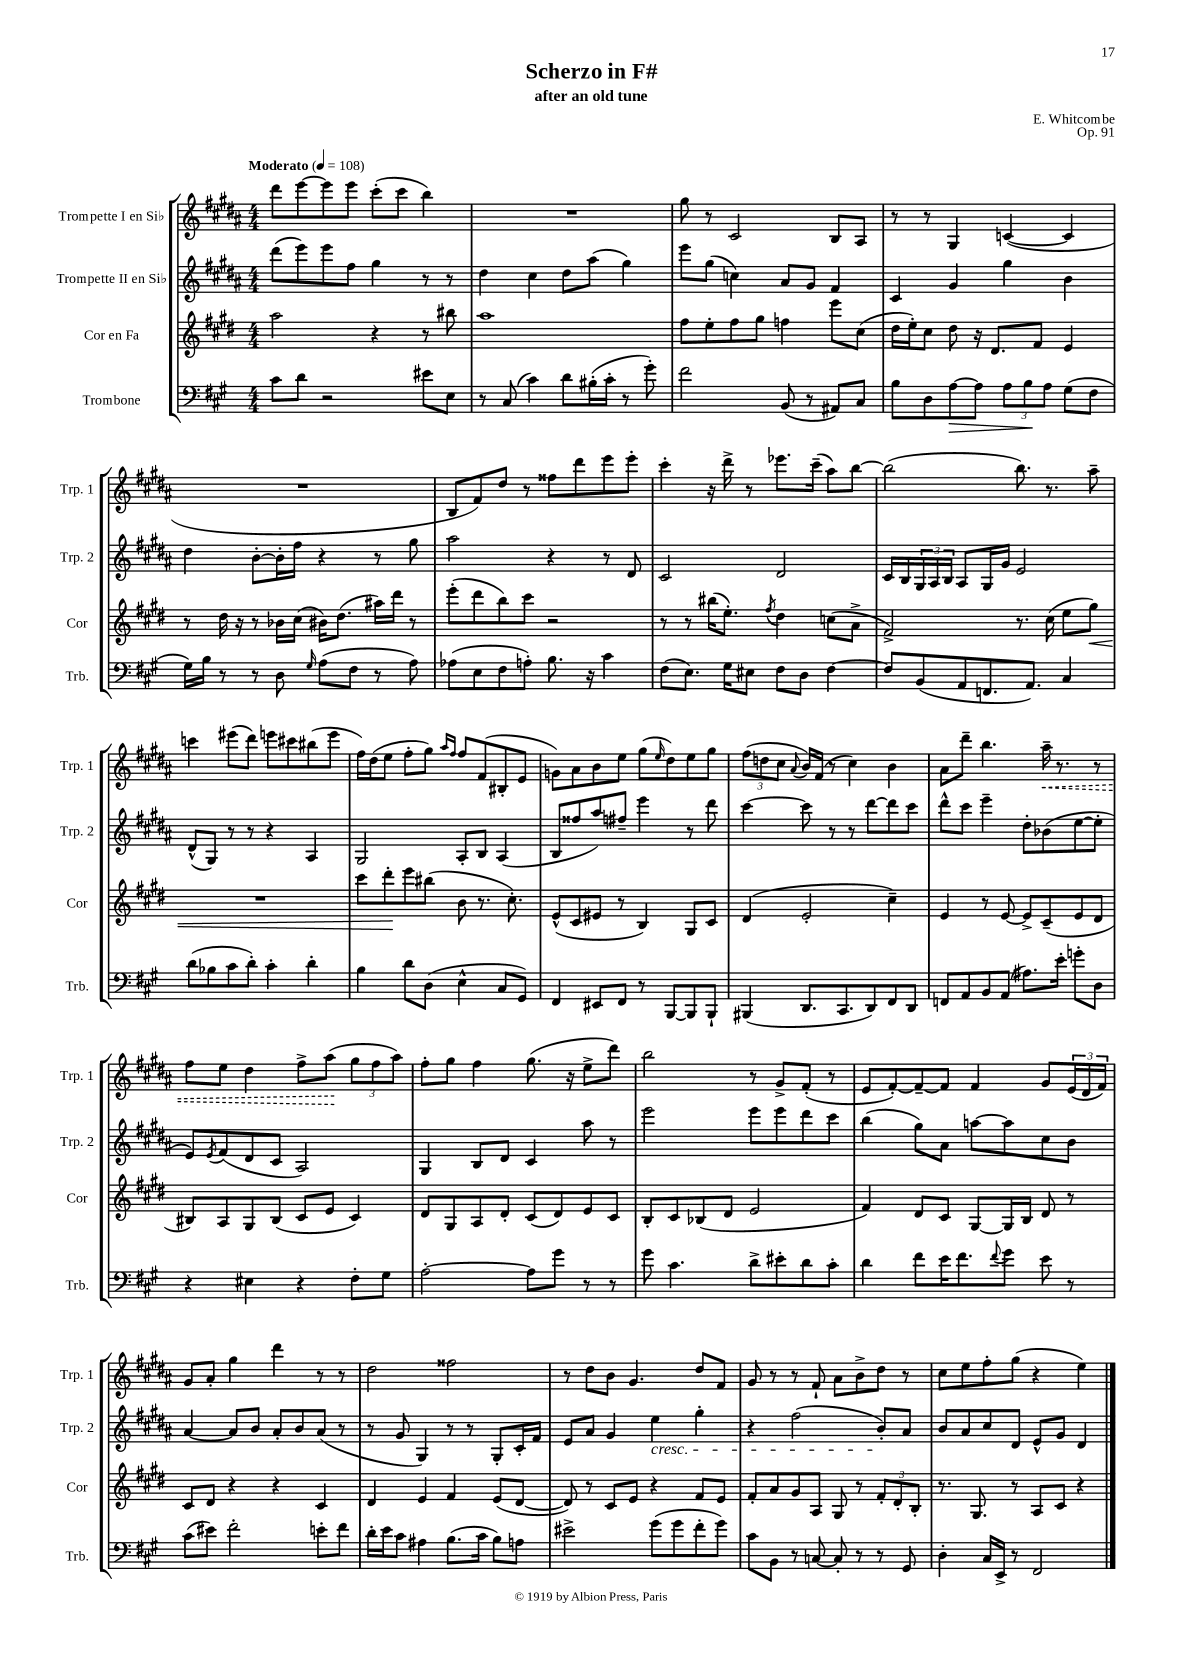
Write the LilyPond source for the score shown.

\header { title = "Scherzo in F#" composer = "E. Whitcombe" subtitle = "after an old tune" opus = "Op. 91" }
<<
\new StaffGroup <<
\new Staff = "s0" \with { instrumentName = "Trompette I en Sib" shortInstrumentName = "Trp. 1" } {
    \clef treble \key b \major \numericTimeSignature \time 4/4 \tempo "Moderato" 4 = 108
    dis'''8 e'''8~ e'''8 e'''8 cis'''8-.( cis'''8 b''4) |
    R1 |
    gis''8 r8 cis'2 b8 ais8 |
    r8 r8 gis4 c'4~( c'4 |
    R1 |
    b8 fis'8) dis''8 r8 fisis''8 dis'''8 e'''8 e'''8-. |
    cis'''4-. r16 dis'''16-> r8 ees'''8. cis'''16--( ais''8) b''8~ |
    b''2( b''8.) r8. ais''8-- |
    c'''4 eis'''8( dis'''8) e'''8 cis'''8 bis''8( e'''8 |
    fis''16) dis''16( e''8 fis''8-. gis''8) \grace { ais''16 fis''16 } fis''8 fis'8( bis8-. e'8 |
    g'8) ais'8 b'8 e''8 gis''8( \grace { e''16 } dis''8) e''8 gis''8 |
    \tuplet 3/2 { fis''8( d''8 cis''8 } \appoggiatura { ais'8 } b'16) fis'16( r8 cis''4) b'4 |
    ais'8 dis'''8-- b''4. \once \override Hairpin.style = #'dashed-line ais''16--\< r8. r8 |
    fis''8 e''8 dis''4 fis''8-> ais''8\!( \tuplet 3/2 { gis''8 fis''8 ais''8) } |
    fis''8-. gis''8 fis''4 gis''8.( r16 e''8-> dis'''8) |
    b''2 r8 gis'8-> fis'8-.( r8 |
    e'8 fis'8~-.) fis'8~-- fis'8 fis'4 gis'8 \tuplet 3/2 { e'16( dis'16 fis'16) } |
    gis'8 ais'8-. gis''4 dis'''4 r8 r8 |
    dis''2 fisis''2 |
    r8 dis''8 b'8 gis'4. dis''8 fis'8 |
    gis'8 r8 r8 fis'8-! ais'8 b'8-> dis''8 r8 |
    cis''8 e''8 fis''8-. gis''8( r4 e''4) \bar "|." |
}
\new Staff = "s1" \with { instrumentName = "Trompette II en Sib" shortInstrumentName = "Trp. 2" } {
    \clef treble \key b \major \numericTimeSignature \time 4/4
    dis'''8( e'''8) e'''8 fis''8 gis''4 r8 r8 |
    dis''4 cis''4 dis''8 ais''8( gis''4) |
    e'''8 gis''8( c''4) ais'8 gis'8 fis'4 |
    cis'4 gis'4 gis''4 b'4 |
    dis''4 b'8~-. b'16-. fis''16 r4 r8 gis''8 |
    ais''2 r4 r8 dis'8 |
    cis'2 dis'2 |
    cis'16 b16 \tuplet 3/2 { gis16 ais16 b16 } ais8 gis16 gis'16 e'2 |
    dis'8-^( gis8) r8 r8 r4 ais4 |
    gis2 ais8-. b8 ais4( |
    b8 fisis''8 ais''8) fis''8-- e'''4 r8 dis'''8 |
    cis'''4~ cis'''8 r8 r8 dis'''8~ dis'''8 cis'''8 |
    dis'''8-^ cis'''8 e'''4-- dis''8-. bes'8( e''8~ e''8-. |
    e'8) \acciaccatura { e'8 } fis'8( dis'8 cis'8 ais2) |
    gis4 b8 dis'8 cis'4 ais''8 r8 |
    e'''2 e'''8 e'''8 dis'''8 cis'''8 |
    b''4( gis''8) ais'8 a''8~ a''8 cis''8 b'8 |
    ais'4~ ais'8 b'8 ais'8-. b'8 ais'8( r8 |
    r8 gis'8 gis4) r8 r8 gis8-. cis'16-. fis'16 |
    e'8 ais'8 gis'4 e''4\cresc gis''4-. |
    r4 fis''2( b'8-.\!) ais'8 |
    b'8 ais'8 cis''8 dis'8 e'8-^ gis'8 dis'4 \bar "|." |
}
\new Staff = "s2" \with { instrumentName = "Cor en Fa" shortInstrumentName = "Cor" } {
    \clef treble \key e \major \numericTimeSignature \time 4/4
    a''2 r4 r8 bis''8 |
    a''1 |
    fis''8 e''8-. fis''8 gis''8 f''4 e'''8 cis''8( |
    dis''16 e''16-.) cis''8 dis''8 r16 dis'8. fis'8 e'4 |
    r8 dis''16 r16 r8 bes'16 cis''16( bis'16) dis''8.( ais''16) dis'''16 r8 |
    e'''8-.( dis'''8 b''8) cis'''8 r2 |
    r8 r8 bis''16( e''8.-.) \acciaccatura { fis''8 } dis''4 c''8( a'8-> |
    fis'2->) r8. cis''16( e''8 gis''8\<) |
    R1 |
    cis'''8 dis'''8-.\! e'''8 bis''8( b'8 r8. cis''8.-.) |
    e'8-^( cis'8 eis'8 r8 b4) gis8 cis'8 |
    dis'4( e'2-. cis''4--) |
    e'4 r8 e'8~ e'8-> cis'8--( e'8 dis'8 |
    bis8) a8 gis8 bis8( cis'8 e'8 cis'4) |
    dis'8 gis8 a8 dis'8-. cis'8( dis'8) e'8 cis'8 |
    b8-. cis'8 bes8( dis'8 e'2 |
    fis'4) dis'8 cis'8 gis8~ gis16 b16 dis'8 r8 |
    cis'8 dis'8 r4 r4 cis'4 |
    dis'4 e'4 fis'4 e'8( dis'8~ |
    dis'8) r8 cis'8 e'8 r4 fis'8 e'8 |
    fis'8-. a'8 gis'8 a8 gis8 r8 \tuplet 3/2 { fis'8-. dis'8-. b8-. } |
    r8. gis8. r8 a8 cis'8 r4 \bar "|." |
}
\new Staff = "s3" \with { instrumentName = "Trombone" shortInstrumentName = "Trb." } {
    \clef bass \key a \major \numericTimeSignature \time 4/4
    cis'8 d'8 r2 eis'8 e8 |
    r8 cis8( cis'4) d'8 bis16-.( cis'16-. r8 gis'8-.) |
    fis'2 b,8( r8 ais,8) cis8 |
    b8 d8 a8~\> a8 \tuplet 3/2 { a8 b8\! a8 } gis8( fis8 |
    gis16) b16 r8 r8 d8 \grace { gis16 } a8( fis8 r8 a8) |
    aes8( e8 fis8 a8-.) b8. r16 cis'4 |
    fis8( e8.) gis16 eis8 fis8 d8 fis4~ |
    fis8 b,8( a,8 f,8. a,8.) cis4 |
    d'8( bes8 cis'8 d'8-.) cis'4-. d'4-. |
    b4 d'8 d8( e4-^ cis8 gis,8) |
    fis,4 eis,8 fis,8 r8 b,,8~ b,,8 b,,8-! |
    bis,,4( d,8. cis,8. d,8) fis,8 d,8 |
    f,8 a,8 b,8 a,8( ais8.) e'16-. g'8-. d8 |
    r4 eis4 r4 fis8-. gis8 |
    a2~-. a8 gis'8 r8 r8 |
    gis'8 cis'4. d'8-> eis'8-. d'8 cis'8-. |
    d'4 fis'8 e'16 fis'8. \appoggiatura { fis'8 } gis'8 e'8 r8 |
    cis'8( eis'8) fis'2-. e'8-. fis'8 |
    d'16-. e'16 cis'8 ais4 b8.( cis'16 b8) a8 |
    eis'2-> gis'8( gis'8 fis'8-. gis'8) |
    cis'8 b,8 r8 c8~ c8-. r8 r8 gis,8 |
    d4-. cis16 e,16-> r8 fis,2 \bar "|." |
}
>>
>>
\layout { \context { \Score \remove "Bar_number_engraver" } }
